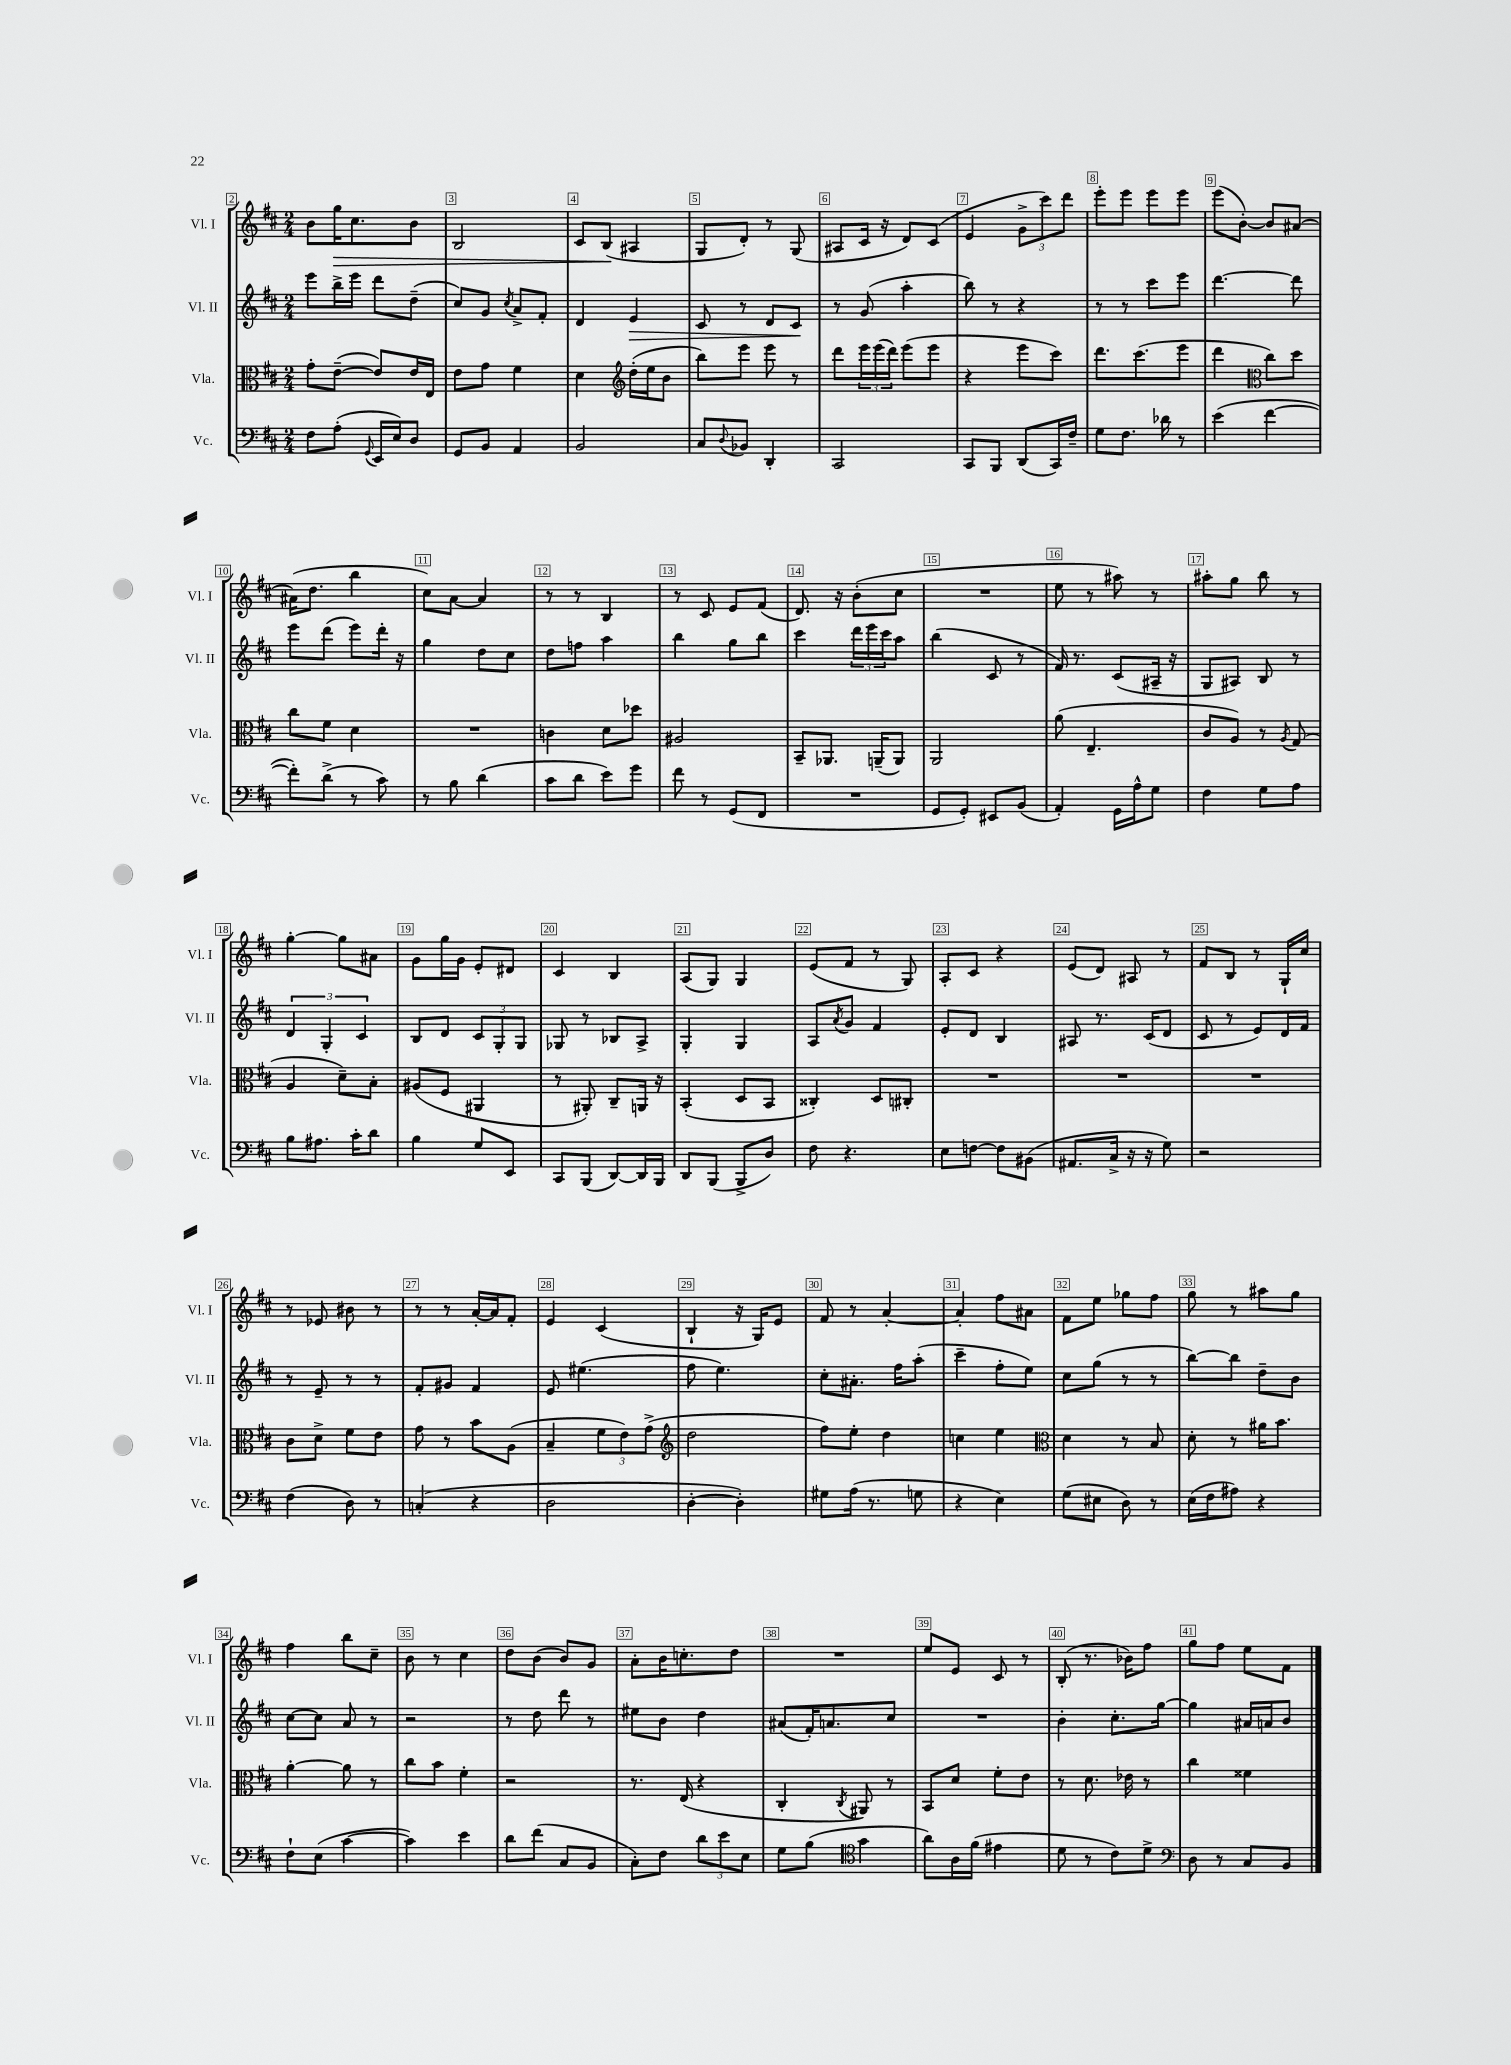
<<
\new StaffGroup <<
\new Staff = "s0" \with { instrumentName = "Vl. I" shortInstrumentName = "Vl. I" } {
    \clef treble \key d \major \numericTimeSignature \time 2/4
    b'8 g''16\> cis''8. b'8 |
    b2 |
    cis'8 b8\!( ais4 |
    g8 d'8-.) r8 g8( |
    ais8 cis'16 r16 d'8) cis'8( |
    e'4 \tuplet 3/2 { g'8-> cis'''8) d'''8 } |
    e'''8-. e'''8 e'''8 e'''8 |
    e'''8( b'8~-.) b'8 ais'8~ |
    ais'16( d''8. b''4 |
    cis''8) a'8~ a'4 |
    r8 r8 b4 |
    r8 cis'8 e'8 fis'8( |
    d'8.) r16 b'8-.( cis''8 |
    R2 |
    e''8 r8 ais''8) r8 |
    ais''8-. g''8 b''8 r8 |
    g''4~-. g''8 ais'8 |
    g'8 g''16 g'16 e'8-. dis'8 |
    cis'4 b4 |
    a8( g8) g4 |
    e'8( fis'8 r8 g8) |
    a8-. cis'8 r4 |
    e'8( d'8) ais8 r8 |
    fis'8 b8 r8 g16-! cis''16 |
    r8 ees'8 bis'8 r8 |
    r8 r8 a'16~-. a'16 fis'8-. |
    e'4 cis'4( |
    b4-! r16 g16) e'8 |
    fis'8 r8 a'4~-. |
    a'4-. fis''8 ais'8 |
    fis'8 e''8 ges''8 fis''8 |
    g''8 r8 ais''8 g''8 |
    fis''4 b''8 cis''8-- |
    b'8 r8 cis''4 |
    d''8 b'8( b'8) g'8 |
    a'8-. b'16 c''8.-. d''8 |
    R2 |
    e''8 e'8 cis'8 r8 |
    b8-.( r8. bes'16) fis''8 |
    g''8 fis''8 e''8 fis'8 \bar "|." |
}
\new Staff = "s1" \with { instrumentName = "Vl. II" shortInstrumentName = "Vl. II" } {
    \clef treble \key d \major \numericTimeSignature \time 2/4
    e'''8 b''16-> e'''16 d'''8 d''8--( |
    cis''8) g'8 \acciaccatura { cis''8 } a'8-> fis'8-. |
    d'4 e'4\> |
    cis'8 r8 d'8 cis'8\! |
    r8 g'8( a''4-. |
    b''8) r8 r4 |
    r8 r8 cis'''8 e'''8 |
    d'''4.~ d'''8 |
    e'''8 d'''8( e'''8) d'''16-. r16 |
    g''4 d''8 cis''8 |
    d''8 f''8 a''4 |
    b''4 g''8 b''8 |
    cis'''4 \tuplet 3/2 { d'''16 e'''16 cis'''16 } a''8 |
    b''4( cis'8 r8 |
    fis'16) r8. cis'8( ais16-- r16 |
    g8 ais8) b8 r8 |
    \tuplet 3/2 { d'4 g4-. cis'4 } |
    b8 d'8 \tuplet 3/2 { cis'8 g8-. g8 } |
    ges8 r8 bes8 a8-> |
    g4-. g4 |
    a8 \acciaccatura { a'8 } g'8 fis'4 |
    e'8-. d'8 b4 |
    ais8 r8. cis'16( d'8 |
    cis'8 r8 e'8) d'16 fis'16 |
    r8 e'8-- r8 r8 |
    fis'8-. gis'8 fis'4 |
    e'8 eis''4.( |
    fis''8 e''4.) |
    cis''8-. ais'8.-. fis''16 a''8-.( |
    cis'''4-- fis''8-. e''8) |
    cis''8 g''8( r8 r8 |
    b''8~) b''8 d''8-- b'8 |
    cis''8~ cis''8 a'8 r8 |
    r2 |
    r8 d''8 d'''8 r8 |
    eis''8 b'8 d''4 |
    ais'8( fis'16-.) a'8. cis''8 |
    R2 |
    b'4-. cis''8.-. g''16~ |
    g''4 ais'16 a'16 b'8 \bar "|." |
}
\new Staff = "s2" \with { instrumentName = "Vla." shortInstrumentName = "Vla." } {
    \clef alto \key d \major \numericTimeSignature \time 2/4
    g'8-. e'8~--( e'8) e'16 e16 |
    e'8 g'8 fis'4 |
    d'4 \clef treble d''16-.( e''16 b'8 |
    b''8) e'''8 e'''8 r8 |
    d'''8 \tuplet 3/2 { e'''16 e'''16( d'''16) } e'''8( e'''8 |
    r4 e'''8 cis'''8) |
    d'''8. cis'''8.( e'''8 |
    d'''4 \clef alto cis''8) d''8 |
    cis''8 fis'8 d'4 |
    R2 |
    c'4 d'8 des''8 |
    ais2 |
    b,8-- aes,8. a,16--( a,8) |
    a,2 |
    a'8( e4.-- |
    cis'8 a8) r8 \acciaccatura { a8 } g8( |
    a4 d'8--) b8-. |
    ais8( fis8 ais,4 |
    r8 ais,8-.) cis8-- a,16 r16 |
    b,4-.( d8 b,8 |
    cisis4-.) d8 cis8-. |
    R2 |
    R2 |
    R2 |
    cis'8 d'8-> fis'8 e'8 |
    g'8 r8 b'8 a8( |
    b4-- \tuplet 3/2 { fis'8 e'8) g'8->( } |
    \clef treble d''2 |
    fis''8) e''8-. d''4 |
    c''4 e''4 |
    \clef alto d'4 r8 b8 |
    d'8-. r8 ais'16 b'8. |
    a'4~-. a'8 r8 |
    cis''8 b'8 fis'4-. |
    r2 |
    r8. e16( r4 |
    cis4-. \acciaccatura { cis8 } ais,8) r8 |
    b,8 d'8 fis'8-. e'8 |
    r8 d'8. ees'16 r8 |
    cis''4 fisis'4 \bar "|." |
}
\new Staff = "s3" \with { instrumentName = "Vc." shortInstrumentName = "Vc." } {
    \clef bass \key d \major \numericTimeSignature \time 2/4
    fis8 a8-.( \appoggiatura { g,8 } e,16 e16) d8 |
    g,8 b,8 a,4 |
    b,2 |
    cis8 \appoggiatura { d8 } bes,8 d,4-. |
    cis,2 |
    cis,8 b,,8 d,8( cis,16) fis16-- |
    g8 fis8. des'16 r8 |
    e'4( fis'4~ |
    fis'8-.) d'8->( r8 cis'8) |
    r8 b8 d'4( |
    cis'8 d'8 e'8) g'8 |
    fis'8 r8 g,8( fis,8 |
    R2 |
    g,8 g,8-.) eis,8 b,8( |
    a,4-.) g,16 a16-^ g8 |
    fis4 g8 a8 |
    b8 ais8. cis'16-. d'8 |
    b4 g8 e,8 |
    cis,8 b,,8( d,8~) d,16 b,,16 |
    d,8 b,,8( b,,8-> d8) |
    fis8 r4. |
    e8 f8~ f8 bis,8( |
    ais,8. cis16-> r16 r16 g8) |
    r2 |
    fis4( d8) r8 |
    c4-.( r4 |
    d2 |
    d4~-. d4-.) |
    gis8 a16( r8. g8 |
    r4 e4) |
    g8( eis8 d8) r8 |
    e16( fis16 ais8) r4 |
    fis8-! e8( cis'4~ |
    cis'4) e'4 |
    d'8 fis'8( cis8 b,8 |
    cis8-.) fis8 \tuplet 3/2 { d'8 e'8 e8 } |
    g8 b8( \clef tenor g'4 |
    a'8) a16 fis'16( eis'4 |
    d'8 r8 cis'8) d'8-> |
    \clef bass d8 r8 cis8 b,8 \bar "|." |
}
>>
>>
\layout { \context { \Score currentBarNumber = #2 \override BarNumber.break-visibility = ##(#f #t #t) barNumberVisibility = #all-bar-numbers-visible \override BarNumber.stencil = #(make-stencil-boxer 0.1 0.3 ly:text-interface::print) } }
